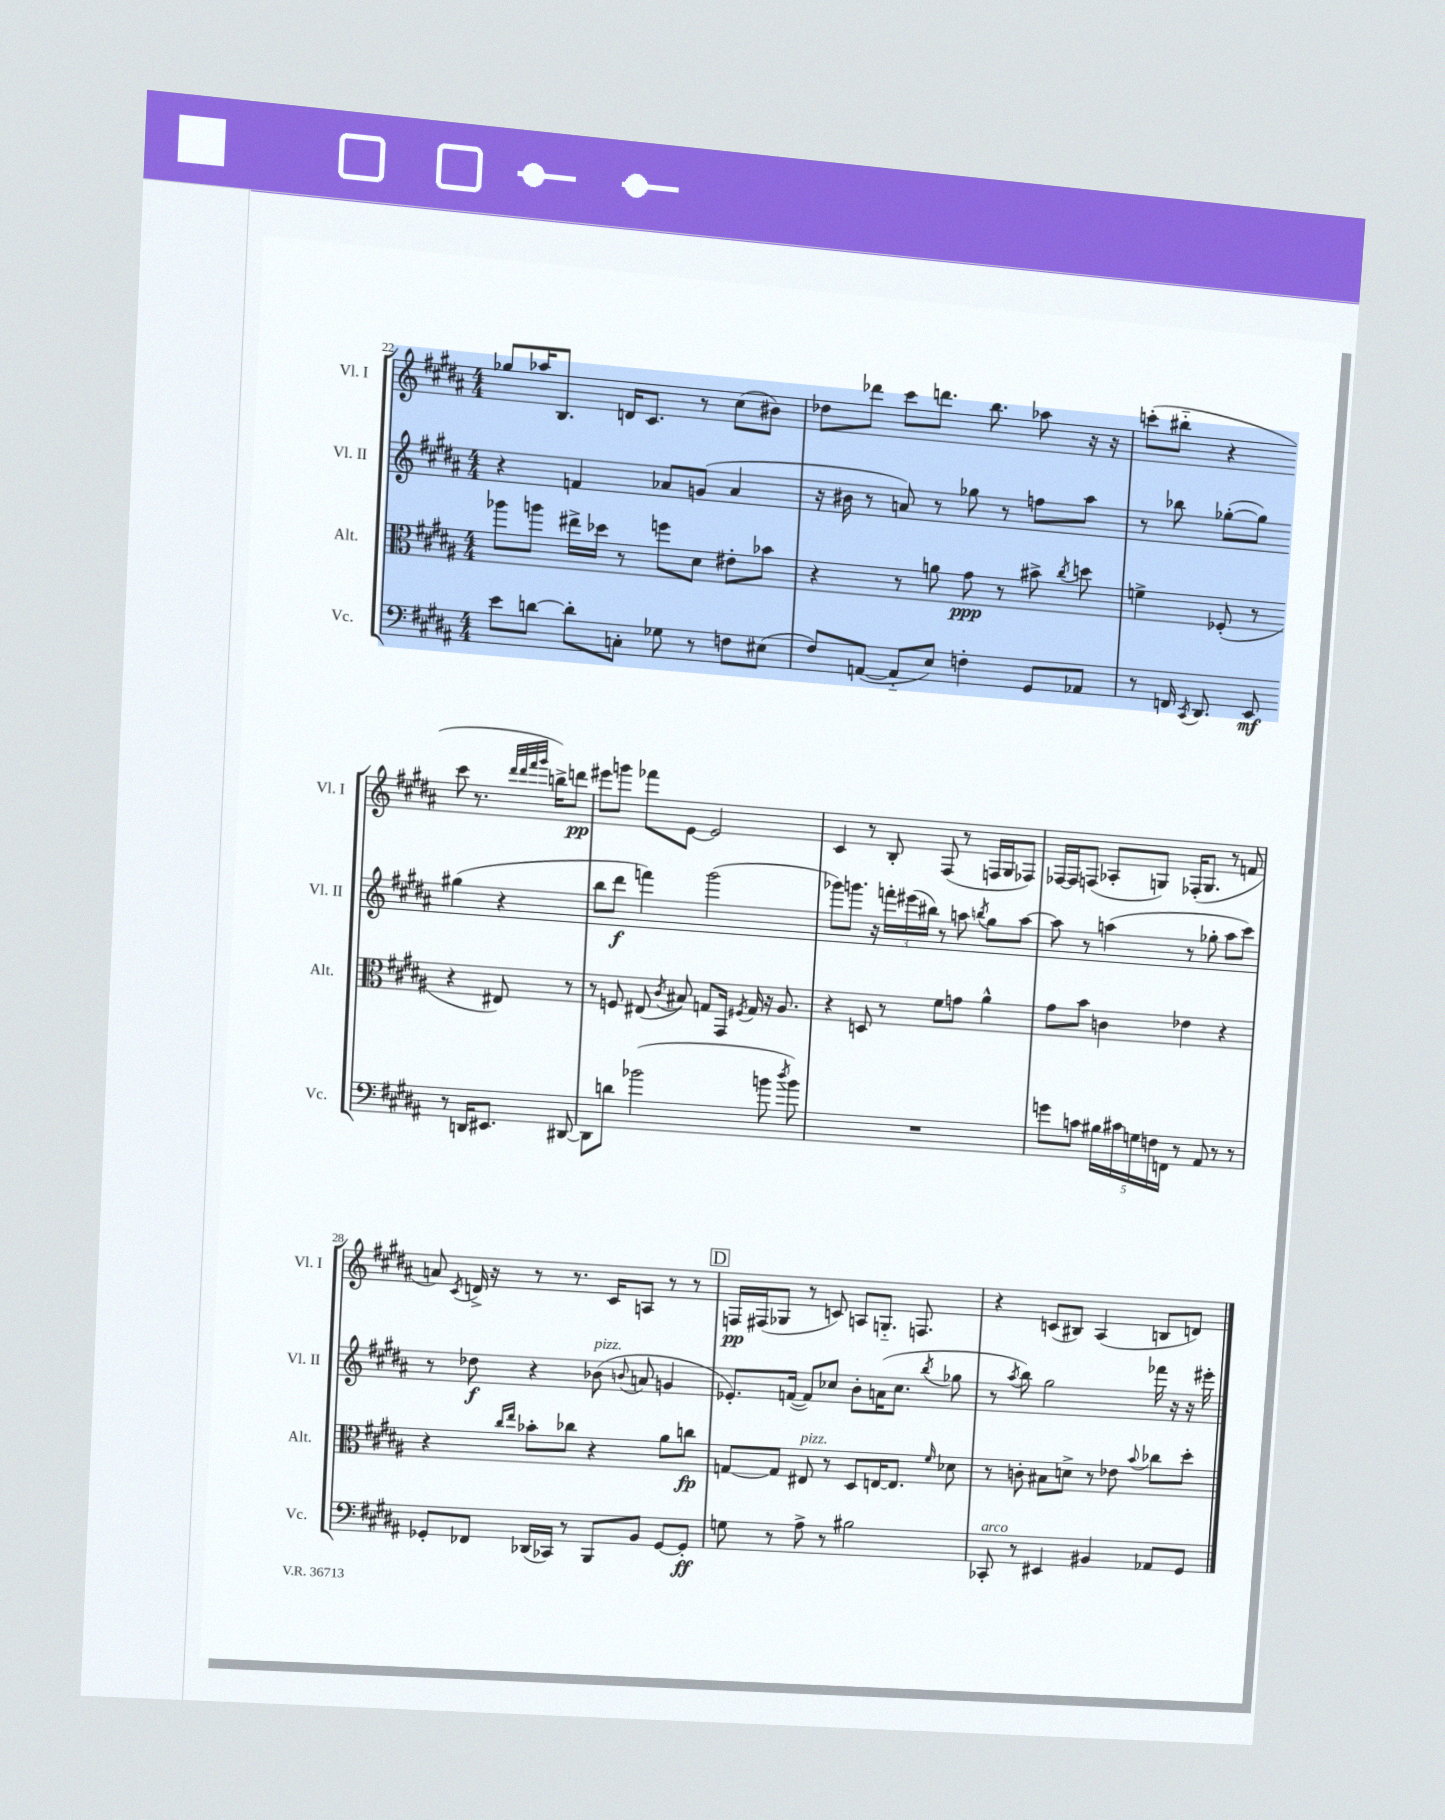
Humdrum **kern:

**kern	**kern	**kern	**kern
*staff4	*staff3	*staff2	*staff1
*clefF4	*clefC3	*clefG2	*clefG2
*k[f#c#g#d#a#]	*k[f#c#g#d#a#]	*k[f#c#g#d#a#]	*k[f#c#g#d#a#]
*M4/4	*M4/4	*M4/4	*M4/4
8e	8aa-	4r	8gg-
[8d	8aa	.	16aa-
.	.	.	8.B
8d']	16ee#^	4f	.
.	16dd-	.	.
8C'	8r	.	16d
.	.	.	8.c#
8G-	8ff	8a-	.
8r	8d#	(8g	8r
8F	8e#'	4a-	(8cc#
(8E#	8b-	.	8b#)
=	=	=	=
8F#)	4r	16r	8dd-
.	.	16b#	.
([8AA	.	8r	8ddd-
8AA'~]	8r	8a)	8ccc#
8E)	8a	8r	8.ddd
4F'	8g#	8gg-	.
.	.	.	8.bb
.	8r	8r	.
8GG#	8b#^	8ff	8aa-
.	8qcc#	.	.
8AA-	8dd	8aa#	16r
.	.	.	16r
=	=	=	=
8r	4f^	8r	(8ccc'
16FF	.	8bb-	8bb#'~
8qCC#	.	.	.
8.DD#	.	.	.
.	(8F-'	([8gg-'	4r
8EE	8r	8gg-])	.
8r	4r	(4gg#	8ccc
16DD	.	.	8.r
8.EE#	.	.	.
.	8E#)	4r	.
.	.	.	32qqddd#
.	.	.	32qqddd#
.	.	.	32qqfff#
.	.	.	32qqggg#
.	.	.	16bb^)
[8DD#	8r	.	8ddd
=	=	=	=
8DD#]	8r	8bb	8eee#
8d	8F	8ddd#	8ggg
(2b-	(8E#	4fff)	8fff-
.	8qc#	.	.
.	8B#)	.	[8e
.	8G	(2ggg#	2e]
.	16GG#	.	.
.	8qF#	.	.
.	16G	.	.
8b	16r	.	.
.	8.A#	.	.
8qdd#	.	.	.
8b)	.	.	.
=	=	=	=
1r	4r	8ggg-)	4c#
.	.	8.ggg	.
.	8D	.	8r
.	.	16r	.
.	8r	24fff'	8B'
.	.	(24eee#	.
.	.	24bb#)	.
.	8f#	8r	(8F#
.	8g	8aa	8r
.	.	8qbb	.
.	4a#^^	8gg#	16F
.	.	.	16G#
.	.	[8aa	8F-)
=	=	=	=
8g	8g#	8aa]	[16F-
.	.	.	16F-]
8c	8b	8r	(8F
20B#	4c	(4aa	8A-'
20c#	.	.	.
20G	.	.	.
.	.	.	8G)
20F	.	.	.
20FF	.	.	.
8r	4e-	8r	(16F-'
.	.	.	8.G
8AA#	.	8gg-'	.
8r	4r	8aa	8r
8r	.	8ccc#)	8f
=	=	=	=
8GG-'	4r	8r	8a)
.	.	.	8qc#
8FF-	.	8dd-	16d^
.	.	.	16r
.	16qqcc#	.	.
.	16qqee	.	.
(16DD-	8b-'	4r	8r
16CC-)	.	.	.
8r	8cc-	.	8.r
8BBB	4r	(8b-	.
.	.	.	16c#
.	.	8qqb	.
8BB	.	8a	8A
[8GG-	8a#	4g	8r
8GG-']	8cc	.	8r
=	=	=	=
8G	[8G	8.e-')	16F
.	.	.	(16F#
8r	8G]	.	8G-
.	.	([16f	.
8A#^	8E#	8f])	8r
8r	8r	8cc-	8c)
2B#	8D#	8b'	8A
.	[16E	(16a	8.G'~
.	8.E]	8.cc-	.
.	.	.	8.F
.	16qqf#	8qbb	.
.	8d-	8gg-	.
=	=	=	=
8CC-'	8r	8r	4r
.	.	8qaa#	.
8r	8c'	8bb)	.
4EE#	8B#	2gg#	(8c
.	8d^	.	8B#)
4BB#	8r	.	(4A#
.	8e-	.	.
.	8qqb	.	.
8AA-	8cc-	16fff-	8B
.	.	16r	.
8GG#	8dd#'	16r	8d)
.	.	16eee#'	.
==	==	==	==
*-	*-	*-	*-
